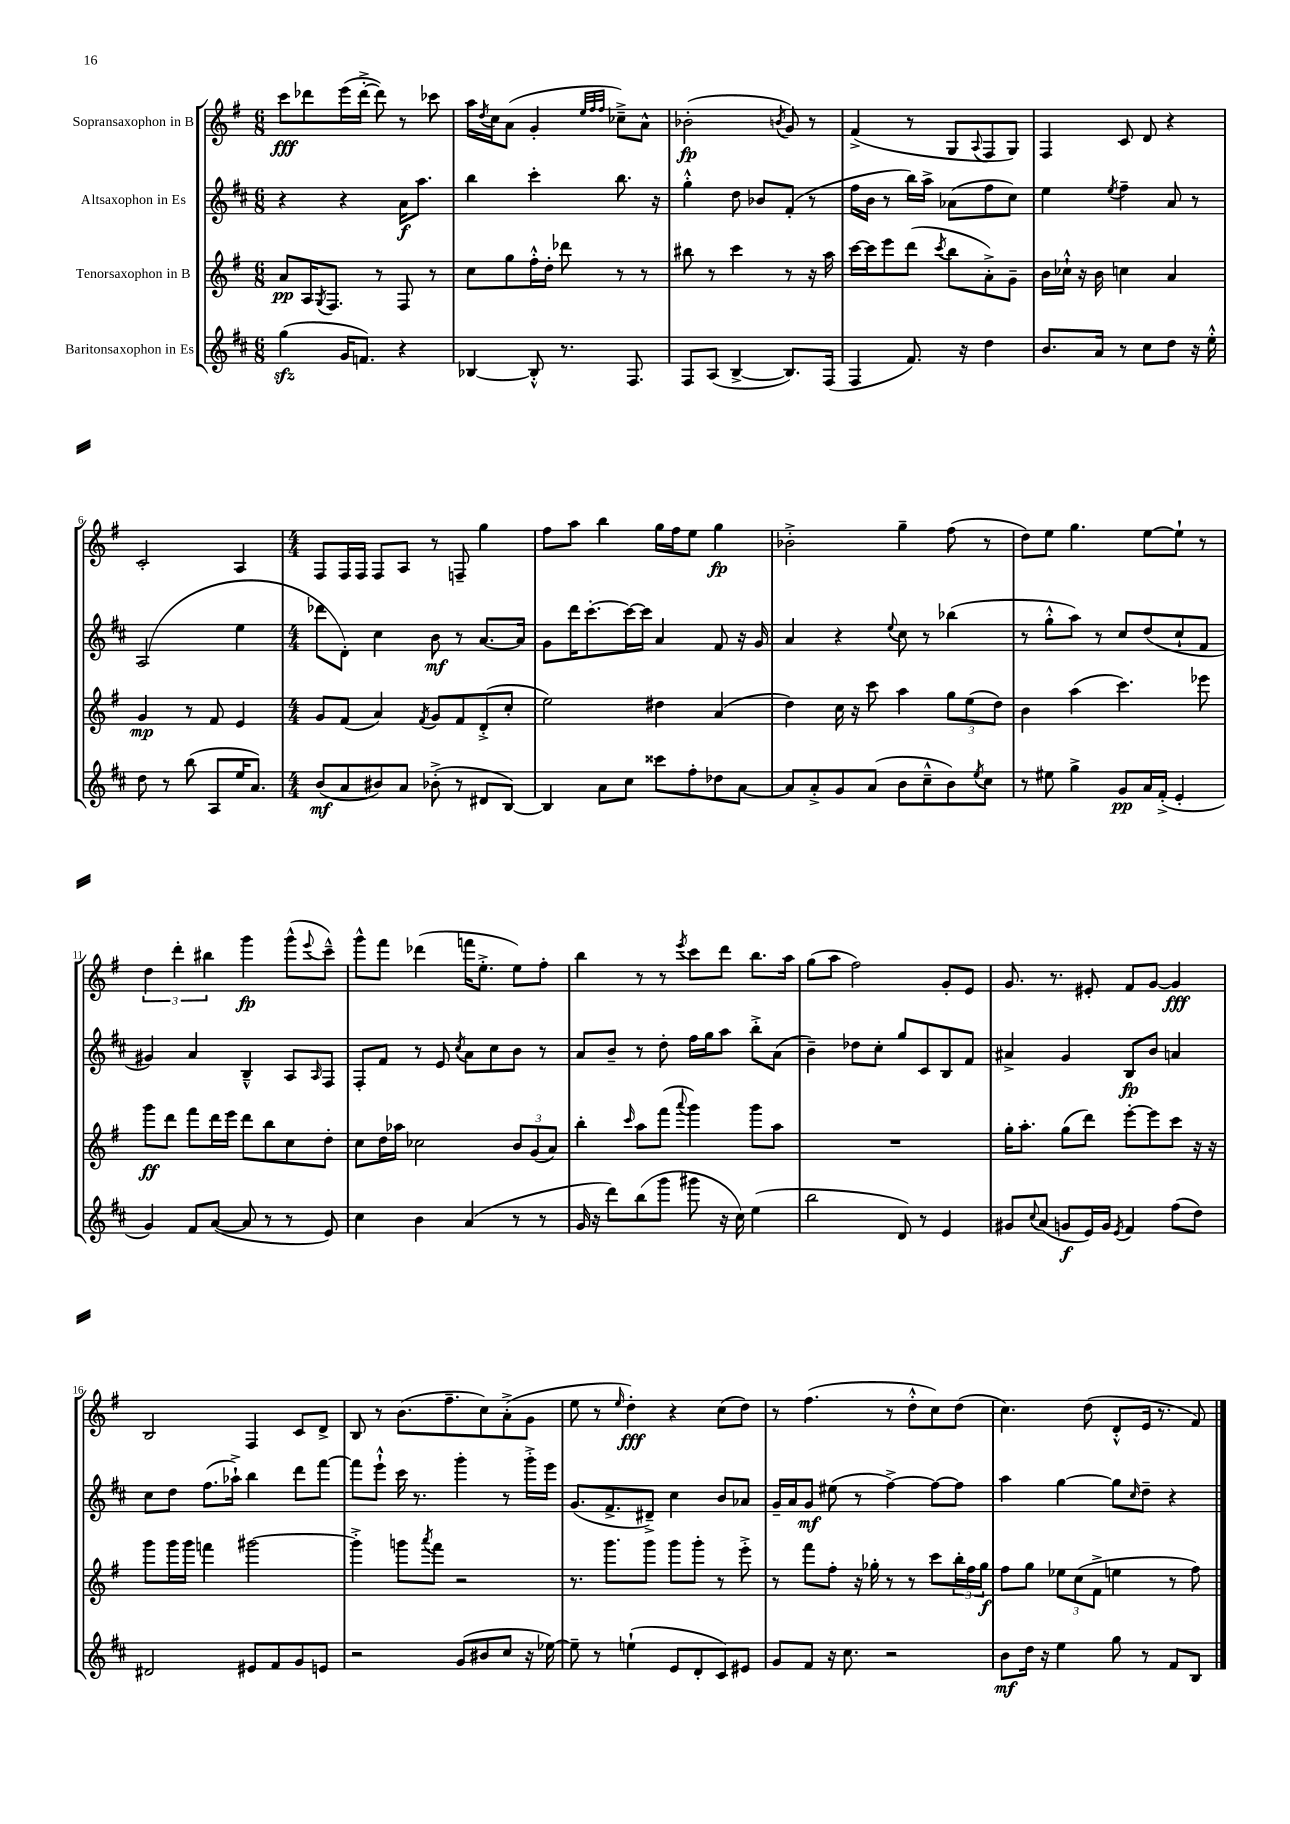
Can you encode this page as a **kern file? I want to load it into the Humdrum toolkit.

**kern	**kern	**kern	**kern
*staff4	*staff3	*staff2	*staff1
*clefG2	*clefG2	*clefG2	*clefG2
*k[f#c#]	*k[f#]	*k[f#c#]	*k[f#]
*M6/8	*M6/8	*M6/8	*M6/8
(4gg	8a	4r	8ccc
.	16A	.	8ddd-
.	8qG	.	.
.	8.F#	.	.
16g	.	4r	(16eee
8.f)	.	.	[16ddd-'^
.	8r	.	8ddd-])
4r	8F#	16a	8r
.	.	8.aa	.
.	8r	.	8ccc-
=	=	=	=
[4B-	8cc	4bb	16aa
.	.	.	8qdd
.	.	.	16cc
.	8gg	.	(8a
8B-'^^]	16ff#'^^	4ccc#'	4g'
.	16dd'	.	.
8.r	8ddd-	.	.
.	.	.	32qqee
.	.	.	32qqff#
.	.	.	32qqff#
.	8r	8.bb	8cc-~^)
8.F#	.	.	.
.	8r	.	8a^^
.	.	16r	.
=	=	=	=
8F#	8bb#	4gg'^^	(2b-'
(8A	8r	.	.
[4B^	4ccc	8dd	.
.	.	8b-	.
.	.	.	8qb
8.B])	8r	(8f#'	8g)
.	16r	8r	8r
(16F#	16aa	.	.
=	=	=	=
4F#	[16ccc	16ff#	(4f#^
.	16ccc]	16b	.
.	8eee	8r	.
8.f#)	(8ddd	16bb)	8r
.	.	16aa^	.
.	8qccc	.	.
.	8bb	(8a-	8G
16r	.	.	.
.	.	.	8qqA
4dd	8a'^)	8ff#	8F#
.	8g~	8cc#)	8G)
=	=	=	=
8.b	16b	4ee	4F#
.	16cc-`^^	.	.
.	16r	.	.
16a	16b	.	.
.	.	8qee	.
8r	4cc	4ff#~	8c
8cc#	.	.	8d
8dd	4a	8a	4r
16r	.	8r	.
16ee'^^	.	.	.
=	=	=	=
8dd	4g	(2A	2c'
8r	.	.	.
(8bb	8r	.	.
8A	8f#	.	.
16ee	4e	4ee	4A
8.a)	.	.	.
=	=	=	=
*M4/4	*M4/4	*M4/4	*M4/4
(8b	8g	8ddd-	8F#
8a	(8f#	8d')	16F#
.	.	.	16F#
8b#)	4a)	4cc#	8F#
8a	.	.	8A
.	8qf#	.	.
(8b-'^	8g	8b	8r
8r	8f#	8r	8F~
8d#	(8d'^	[8.a	4gg
[8B)	8cc'	.	.
.	.	16a]	.
=	=	=	=
4B]	2ee)	8g	8ff#
.	.	16ddd	8aa
.	.	[8.ccc#'	.
8a	.	.	4bb
8cc#	.	16ccc#_	.
.	.	16ccc#]	.
8ccc##	4dd#	4a	16gg
.	.	.	16ff#
8ff#'	.	.	8ee
8dd-	(4a	8f#	4gg
[8a	.	16r	.
.	.	16g	.
=	=	=	=
8a]	4dd)	4a	2b-'^
8a'^	.	.	.
8g	16cc	4r	.
.	16r	.	.
(8a	8ccc	.	.
.	.	8qqee	.
8b	4aa	8cc#	4gg~
8cc#~^^	.	8r	.
8b)	12gg	(4bb-	(8ff#
.	(12ee	.	.
8qee	.	.	.
8cc#	.	.	8r
.	12dd)	.	.
=	=	=	=
8r	4b	8r	8dd)
8ee#	.	8gg'^^	8ee
4gg^	(4aa	8aa)	4.gg
.	.	8r	.
8g	4.ccc)	8cc#	.
16a	.	(8dd	[8ee
(16f#'^	.	.	.
4e'	.	8cc#`	8ee`]
.	8eee-	8f#	8r
=	=	=	=
4g)	8ggg	4g#)	6dd
.	8ddd	.	.
.	.	.	6ddd'
8f#	8fff#	4a	.
.	.	.	6bb#
([8a	16ddd	.	.
.	16eee	.	.
8a]	8ddd	4B~^^	4ggg
8r	8bb	.	.
8r	8cc	8A	(8ggg^^
.	.	16qqA	8qqeee
8e)	8dd'	8F#	8ccc~^^)
=	=	=	=
4cc#	8cc	8F#'	8ggg^^
.	16dd	8f#	8fff#
.	16aa-	.	.
4b	2cc-	8r	(4ddd-
.	.	8e	.
.	.	8qcc#	.
(4a	.	8a	16fff
.	.	.	8.ee'^
.	.	8cc#	.
8r	12b	8b	8ee)
.	(12g	.	.
8r	.	8r	8ff#'
.	12a)	.	.
=	=	=	=
16g	4bb'	8a	4bb
16r	.	.	.
8ddd)	.	8b~	.
.	16qqccc	.	.
(8bb	8aa	8r	8r
8ggg	(8fff#	8dd'	8r
.	8qqaaa	.	8qeee
8ggg#	4ggg)	16ff#	8ccc
.	.	16gg	.
16r	.	8aa	8ddd
16cc#)	.	.	.
(4ee	8ggg	8bb'^	8.bb
.	8aa	(8a	.
.	.	.	16aa
=	=	=	=
2bb	1r	4b~)	(8gg
.	.	.	8aa
.	.	8dd-	2ff#)
.	.	8cc#'	.
8d)	.	8gg	.
8r	.	8c#	.
4e	.	8B	8g'
.	.	8f#	8e
=	=	=	=
8g#	16gg'	4a#^	8.g
.	8.aa'	.	.
8qqcc#	.	.	.
(8a	.	.	.
.	.	.	8.r
8g	(8gg	4g	.
16e)	8ddd)	.	8e#'
16g	.	.	.
8qe	.	.	.
4f#	[8eee'	8B	8f#
.	8eee]	8b	[8g
(8ff#	8ccc	4a	4g]
8dd)	16r	.	.
.	16r	.	.
=	=	=	=
2d#	8ggg	8cc#	2B
.	16ggg	8dd	.
.	16ggg	.	.
.	4fff	(8.ff#	.
.	.	16aa-`^)	.
8e#	[2ggg#	4bb	4F#
8f#	.	.	.
8g	.	8ddd	8c
8e	.	[8fff#	8d^
=	=	=	=
2r	4ggg#'^]	8fff#]	8B
.	.	8eee`^^	8r
.	8ggg	16ccc#	(8.b
.	.	8.r	.
.	8qaaa	.	.
.	8fff#	.	.
.	.	.	8.ff#~
(8g	2r	4ggg'	.
8b#	.	.	8cc)
8cc#	.	8r	(8a'^
16r	.	16ggg'^	8g
[16ee-)	.	16eee	.
=	=	=	=
8ee-~]	8.r	(8.g	8ee
8r	.	.	8r
.	8.ggg	8.f#^	.
.	.	.	16qqee
(4ee`	.	.	4dd')
.	8ggg	8d#~^)	.
8e	8ggg	4cc#	4r
8d'	8ggg'	.	.
8c#)	8r	8b	(8cc
8e#	8eee'^	8a-	8dd)
=	=	=	=
8g	8r	16g~	8r
.	.	16a	.
8f#	8fff#	8g	(4.ff#
16r	8ff#'	(8ee#	.
8.cc#	.	.	.
.	16r	8r	.
.	16gg-'	.	.
2r	8r	[4ff#^)	8r
.	8r	.	8dd'^^
.	8ccc	8ff#_	8cc)
.	24bb'	8ff#]	(8dd
.	24ff#	.	.
.	24gg-	.	.
=	=	=	=
8b	8ff#	4aa	4.cc)
16dd	8gg	.	.
16r	.	.	.
4ee	12ee-	[4gg	.
.	(12cc	.	.
.	.	.	(8dd
.	12f#^	.	.
8gg	4ee	8gg]	8d'^^
.	.	16qqcc#	.
8r	.	8dd~	16e
.	.	.	8.r
8f#	8r	4r	.
8B	8ff#)	.	8f#)
==	==	==	==
*-	*-	*-	*-
